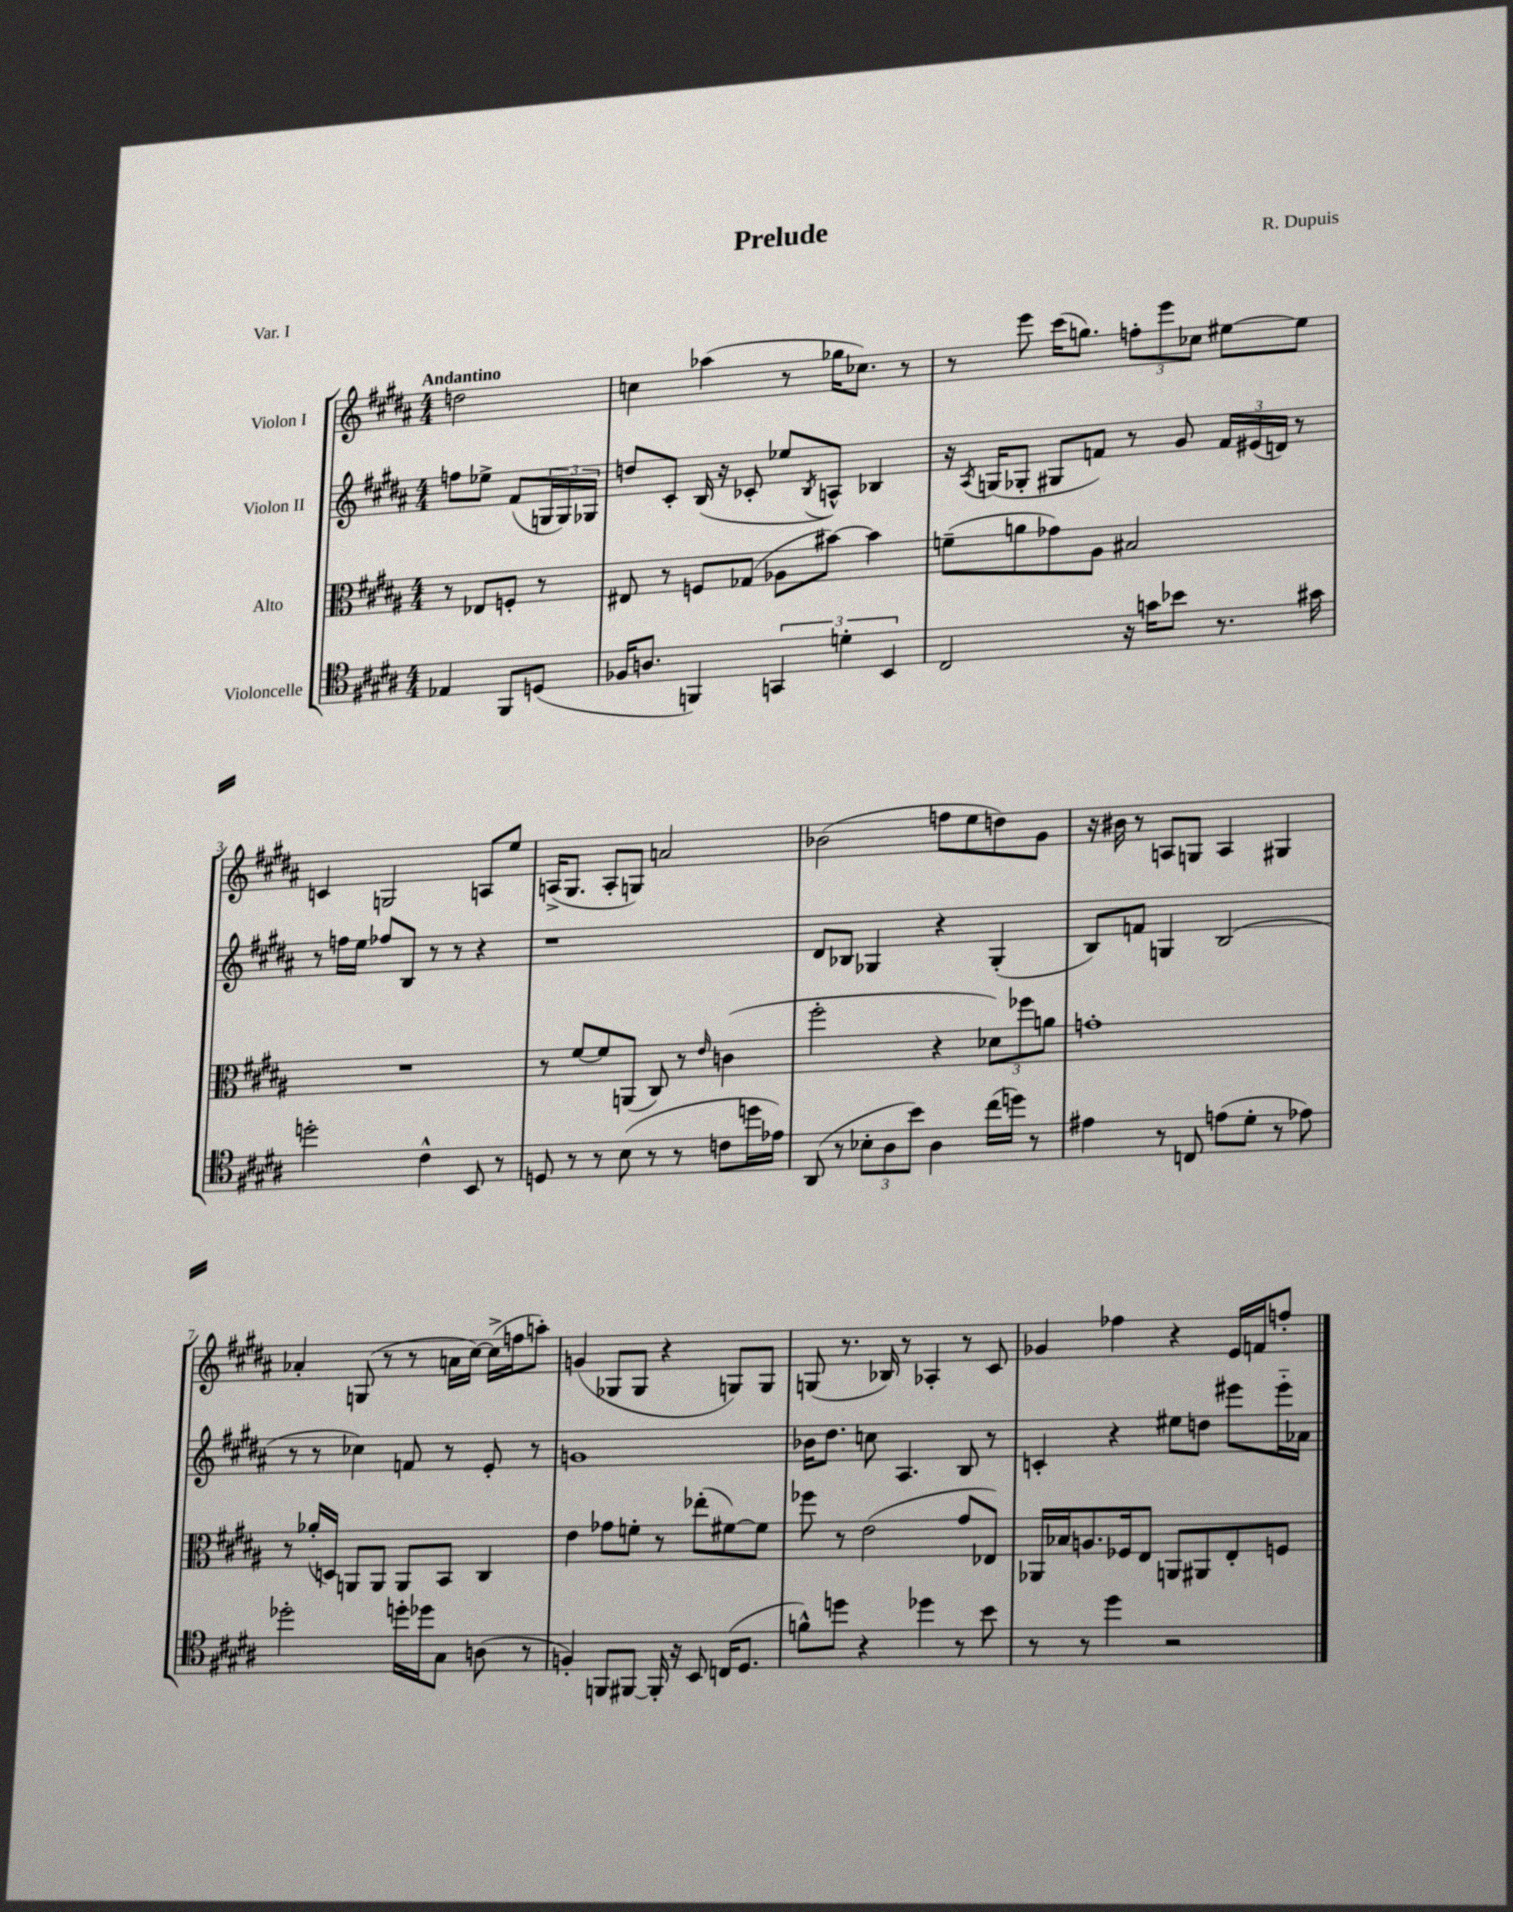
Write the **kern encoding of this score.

**kern	**kern	**kern	**kern
*staff4	*staff3	*staff2	*staff1
*clefC4	*clefC3	*clefG2	*clefG2
*k[f#c#g#d#a#]	*k[f#c#g#d#a#]	*k[f#c#g#d#a#]	*k[f#c#g#d#a#]
*M4/4	*M4/4	*M4/4	*M4/4
4E-	8r	8ff	2dd
.	8E-	8ee-^	.
8FF#	8F'	(8f#	.
(8D	8r	24G	.
.	.	24G)	.
.	.	24G-	.
=	=	=	=
16F-	8E#	8dd	4cc
8.A	.	.	.
.	8r	8c#'	.
4FF)	8F	(16B	(4aa-
.	.	16r	.
.	(8G-	8c-'	.
6GG	8A-	8ee-	8r
.	.	8qB	.
.	[8b#)	8A^^)	16gg-
6d'	.	.	.
.	.	.	8.cc-)
.	4b#]	4B-	.
6BB	.	.	.
.	.	.	8r
=	=	=	=
2C#	(8f~	16r	8r
.	.	8qA#	.
.	.	(16G	.
.	8a	8G-'	8eee
.	8g-)	8G#	(16ccc#
.	.	.	8.gg)
.	8A#	8f)	.
16r	2B#	8r	12ff'
16g	.	.	.
.	.	.	12eee
8b-	.	8g#	.
.	.	.	12cc-
8.r	.	24f	[8ee#
.	.	(24e#	.
.	.	24d)	.
.	.	8r	8ee#]
16g#	.	.	.
=	=	=	=
2dd'	1r	8r	4c
.	.	16ff	.
.	.	16ee	.
.	.	8ff-	2G
.	.	8B	.
4c#^^	.	8r	.
.	.	8r	.
8BB	.	4r	8A
8r	.	.	8ee
=	=	=	=
8D	8r	1r	(16A^
.	.	.	8.G#
8r	[8f#	.	.
8r	8f#]	.	8A'
(8B	(8AA	.	8G)
8r	8C#)	.	2a
8r	8r	.	.
.	16qqe	.	.
8c	(4c	.	.
16dd	.	.	.
16e-)	.	.	.
=	=	=	=
(8AA#	2ff#'	8d#	(2b-
8r	.	8B-	.
12B-'	.	4G-	.
12A#	.	.	.
12b)	.	.	.
4A#	4r	4r	8ff
.	.	.	8ee
(16cc#	12d-)	(4G-'	8dd)
16dd)	.	.	.
.	12ff-	.	.
8r	.	.	8g#
.	12a	.	.
=	=	=	=
4e#	1g'	8B)	16r
.	.	.	16b#
.	.	8f	8r
8r	.	4G	8A
8C	.	.	8G
(8e	.	(2B	4A
8d#'	.	.	.
8r	.	.	4G#
8e-)	.	.	.
=	=	=	=
2dd-'	8r	8r	4a-'
.	(16a-'	8r	.
.	16D)	.	.
.	8AA	4cc-)	(8G
.	8AA	.	8r
16dd'	8AA	8f	8r
16dd-	.	.	.
8G#	8BB	8r	16a
.	.	.	[16cc#)
(8A	4C#	8e'	(16cc#^]
.	.	.	16ff
8r	.	8r	8aa')
=	=	=	=
4F')	4e	1g	(4g
8FF	8g-	.	8G-
[8FF#	8f'	.	8G-
16FF#']	8r	.	4r
16r	.	.	.
8BB	(8ee-'	.	.
(16C	[8f#)	.	8G)
8.D#	.	.	.
.	8f#]	.	8G
=	=	=	=
8f^^)	8ff-	16b-	(8G
.	.	8.dd#	.
8dd	8r	.	8.r
4r	(2e	8cc	.
.	.	.	16B-)
.	.	4.A#	8r
4dd-	.	.	4A-'
8r	8g#	8B	8r
8b	8E-)	8r	8c#
=	=	=	=
8r	16AA-	4c'	4g-
.	16B-	.	.
8r	8.A	.	.
4dd#	.	4r	4ff-
.	16F-	.	.
.	8E	.	.
2r	8AA	8ee#	4r
.	8AA#	8dd	.
.	8E'	8eee#	16e
.	.	.	16f
.	8F	16eee#'~	8ff'
.	.	16a-	.
==	==	==	==
*-	*-	*-	*-
